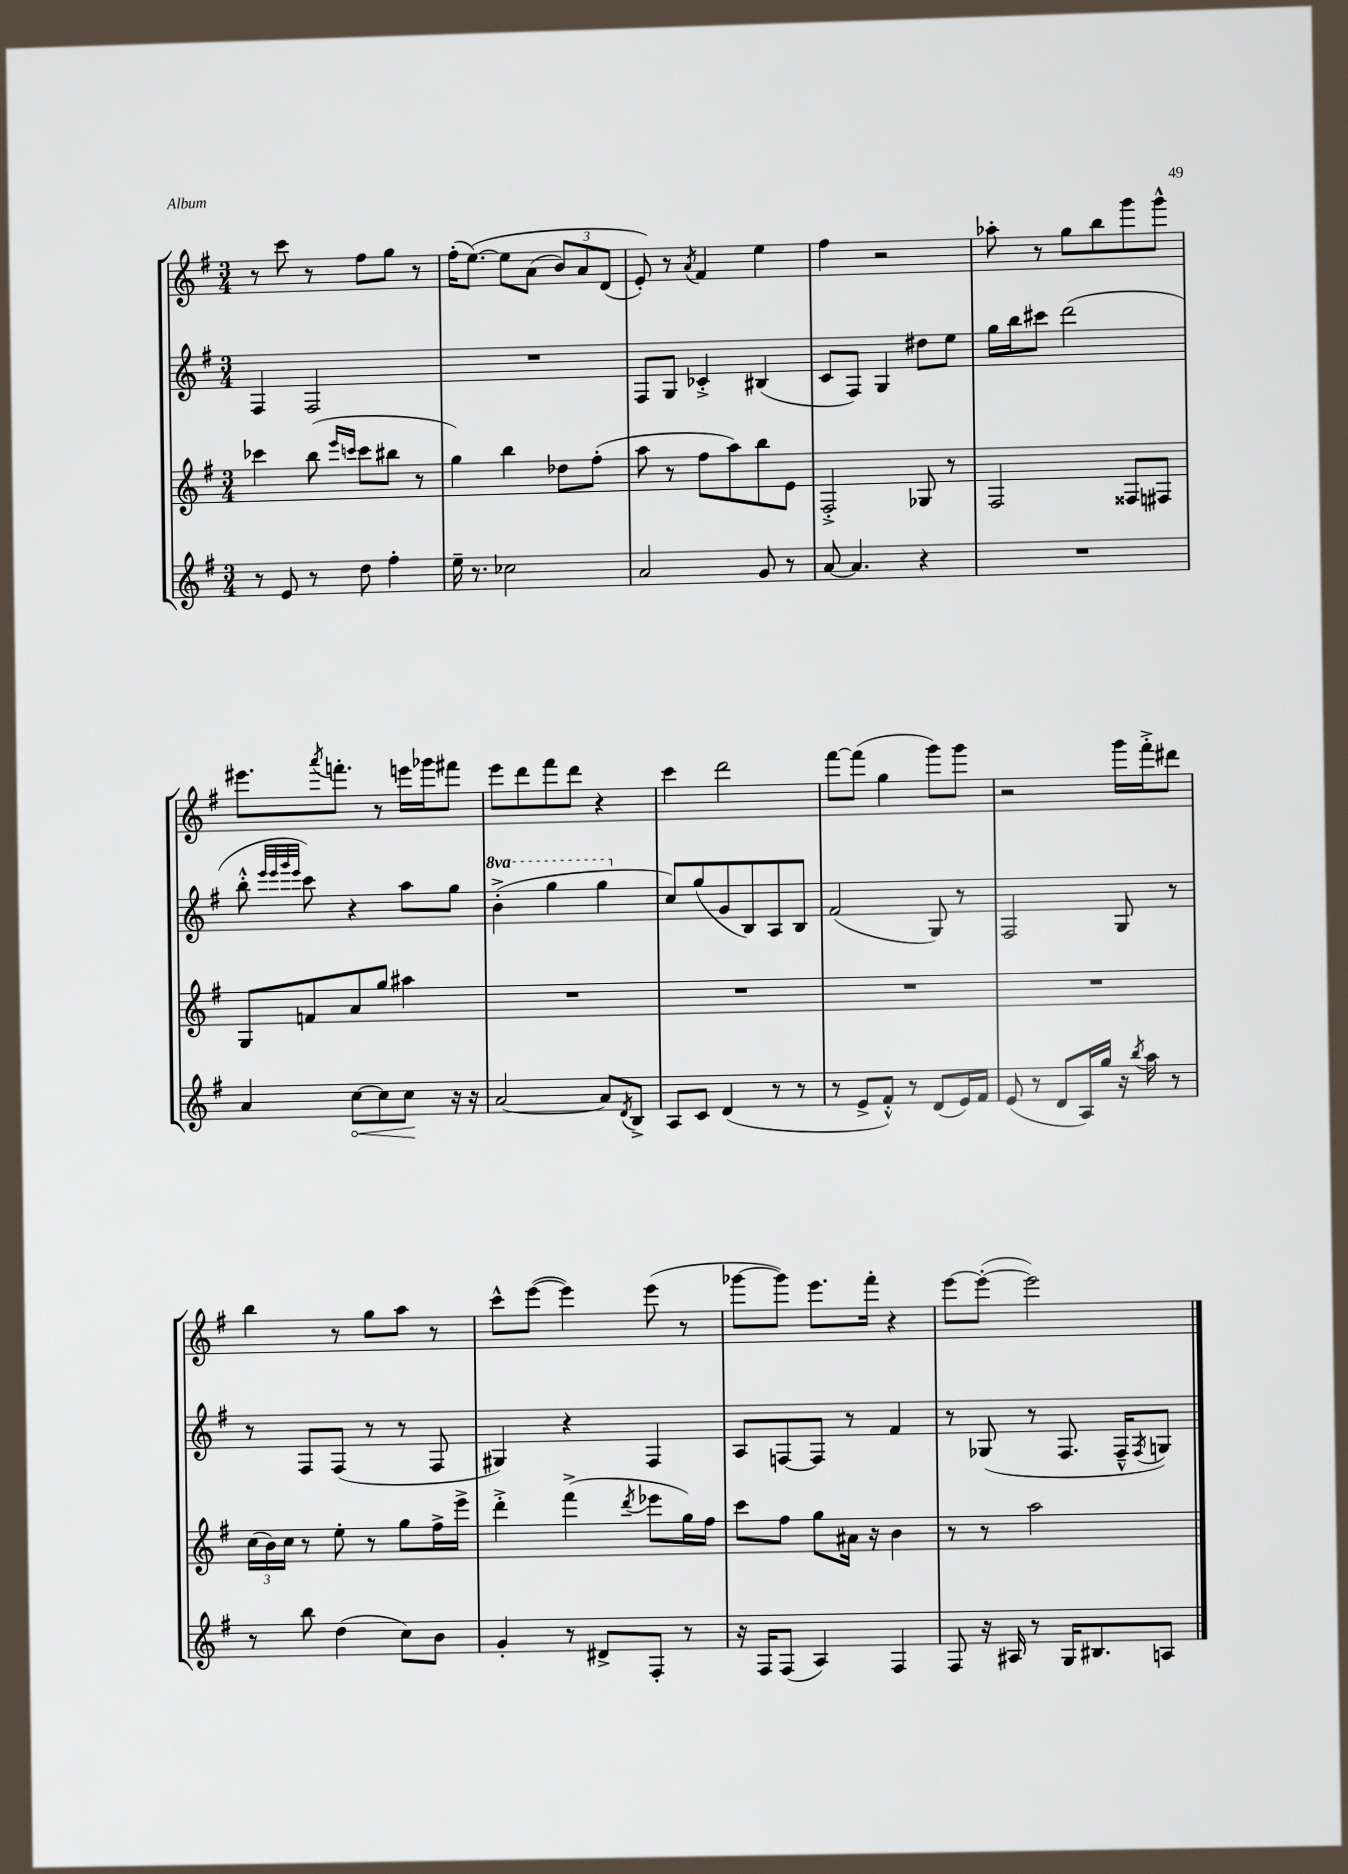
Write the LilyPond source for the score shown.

<<
\new StaffGroup <<
\new Staff = "s0" {
    \clef treble \key g \major \numericTimeSignature \time 3/4
    r8 c'''8 r8 fis''8 g''8 r8 |
    fis''16-.( e''8.~)\( e''8 a'8( \tuplet 3/2 { b'8) a'8 d'8( } |
    e'8-.)\) r8 \acciaccatura { a'8 } fis'4 e''4 |
    fis''4 r2 |
    aes''8-. r8 g''8 b''8 g'''8 g'''8-^ |
    eis'''8. \acciaccatura { a'''8 } f'''8.-. r8 e'''16 ges'''16 fis'''8 |
    e'''8 d'''8 fis'''8 d'''8 r4 |
    c'''4 d'''2 |
    fis'''8~ fis'''8( g''4 g'''8) g'''8 |
    r2 g'''16 fis'''16-.-> dis'''8 |
    b''4 r8 g''8 a''8 r8 |
    c'''8-^ e'''8~( e'''4) e'''8( r8 |
    ges'''8~ ges'''8) e'''8. fis'''16-. r4 |
    e'''8~ e'''8~-.( e'''2) \bar "|." |
}
\new Staff = "s1" {
    \clef treble \key g \major \numericTimeSignature \time 3/4 \set Staff.ottavationMarkups = #ottavation-simple-ordinals
    fis4 fis2 |
    R2. |
    fis8 g8 ces'4-.-> bis4( |
    c'8 fis8) g4 dis''8 e''8 |
    g''16 b''16 cis'''8 d'''2( |
    b''8-.-^ \grace { e'''32 e'''32 g'''32 e'''32 } c'''8) r4 a''8 g''8 |
    \ottava #1 b''4-.->( g'''4 g'''4 \ottava #0 |
    c''8) g''8( g'8 b8) a8 b8 |
    fis'2( g8) r8 |
    fis2 g8 r8 |
    r8 fis8 fis8( r8 r8 fis8 |
    gis4) r4 fis4 |
    a8 f8~ f8 r8 fis'4 |
    r8 ges8( r8 fis8. fis16---^ \acciaccatura { fis8 } g8) \bar "|." |
}
\new Staff = "s2" {
    \clef treble \key g \major \numericTimeSignature \time 3/4
    ces'''4 b''8( \grace { e'''16 c'''16 } c'''8 bis''8 r8 |
    g''4) b''4 des''8 fis''8-.( |
    a''8 r8 fis''8 a''8) b''8 e'8 |
    fis2-.-> ges8 r8 |
    fis2 fisis8 fis8 |
    g8 f'8 a'8 g''8 ais''4 |
    R2. |
    R2. |
    R2. |
    R2. |
    \tuplet 3/2 { c''16( b'16) c''16 } r8 e''8-. r8 g''8 fis''16-> e'''16-> |
    d'''4-.-> fis'''4->( \acciaccatura { d'''8 } ees'''8 g''16) fis''16 |
    c'''8 fis''8 g''8 ais'16 r16 b'4 |
    r8 r8 a''2 \bar "|." |
}
\new Staff = "s3" {
    \clef treble \key g \major \numericTimeSignature \time 3/4
    r8 e'8 r8 d''8 fis''4-. |
    e''16-- r8. ces''2 |
    a'2 g'8 r8 |
    a'8~ a'4. r4 |
    R2. |
    a'4 \once \override Hairpin.circled-tip = ##t c''8~\< c''8 c''8\! r16 r16 |
    a'2~ a'8 \acciaccatura { d'8 } b8-> |
    a8 c'8 d'4( r8 r8 |
    r8 e'8-> fis'8-.-^) r8 d'8( e'16) fis'16 |
    e'8( r8 d'8 a16) g''16 r16 \acciaccatura { b''8 } a''16 r8 |
    r8 b''8 d''4( c''8) b'8 |
    g'4-. r8 dis'8-> fis8-. r8 |
    r16 fis16 fis8( a4) fis4 |
    fis8 r16 ais16 r8 g16 bis8. a8 \bar "|." |
}
>>
>>
\layout { \context { \Score \remove "Bar_number_engraver" } }
